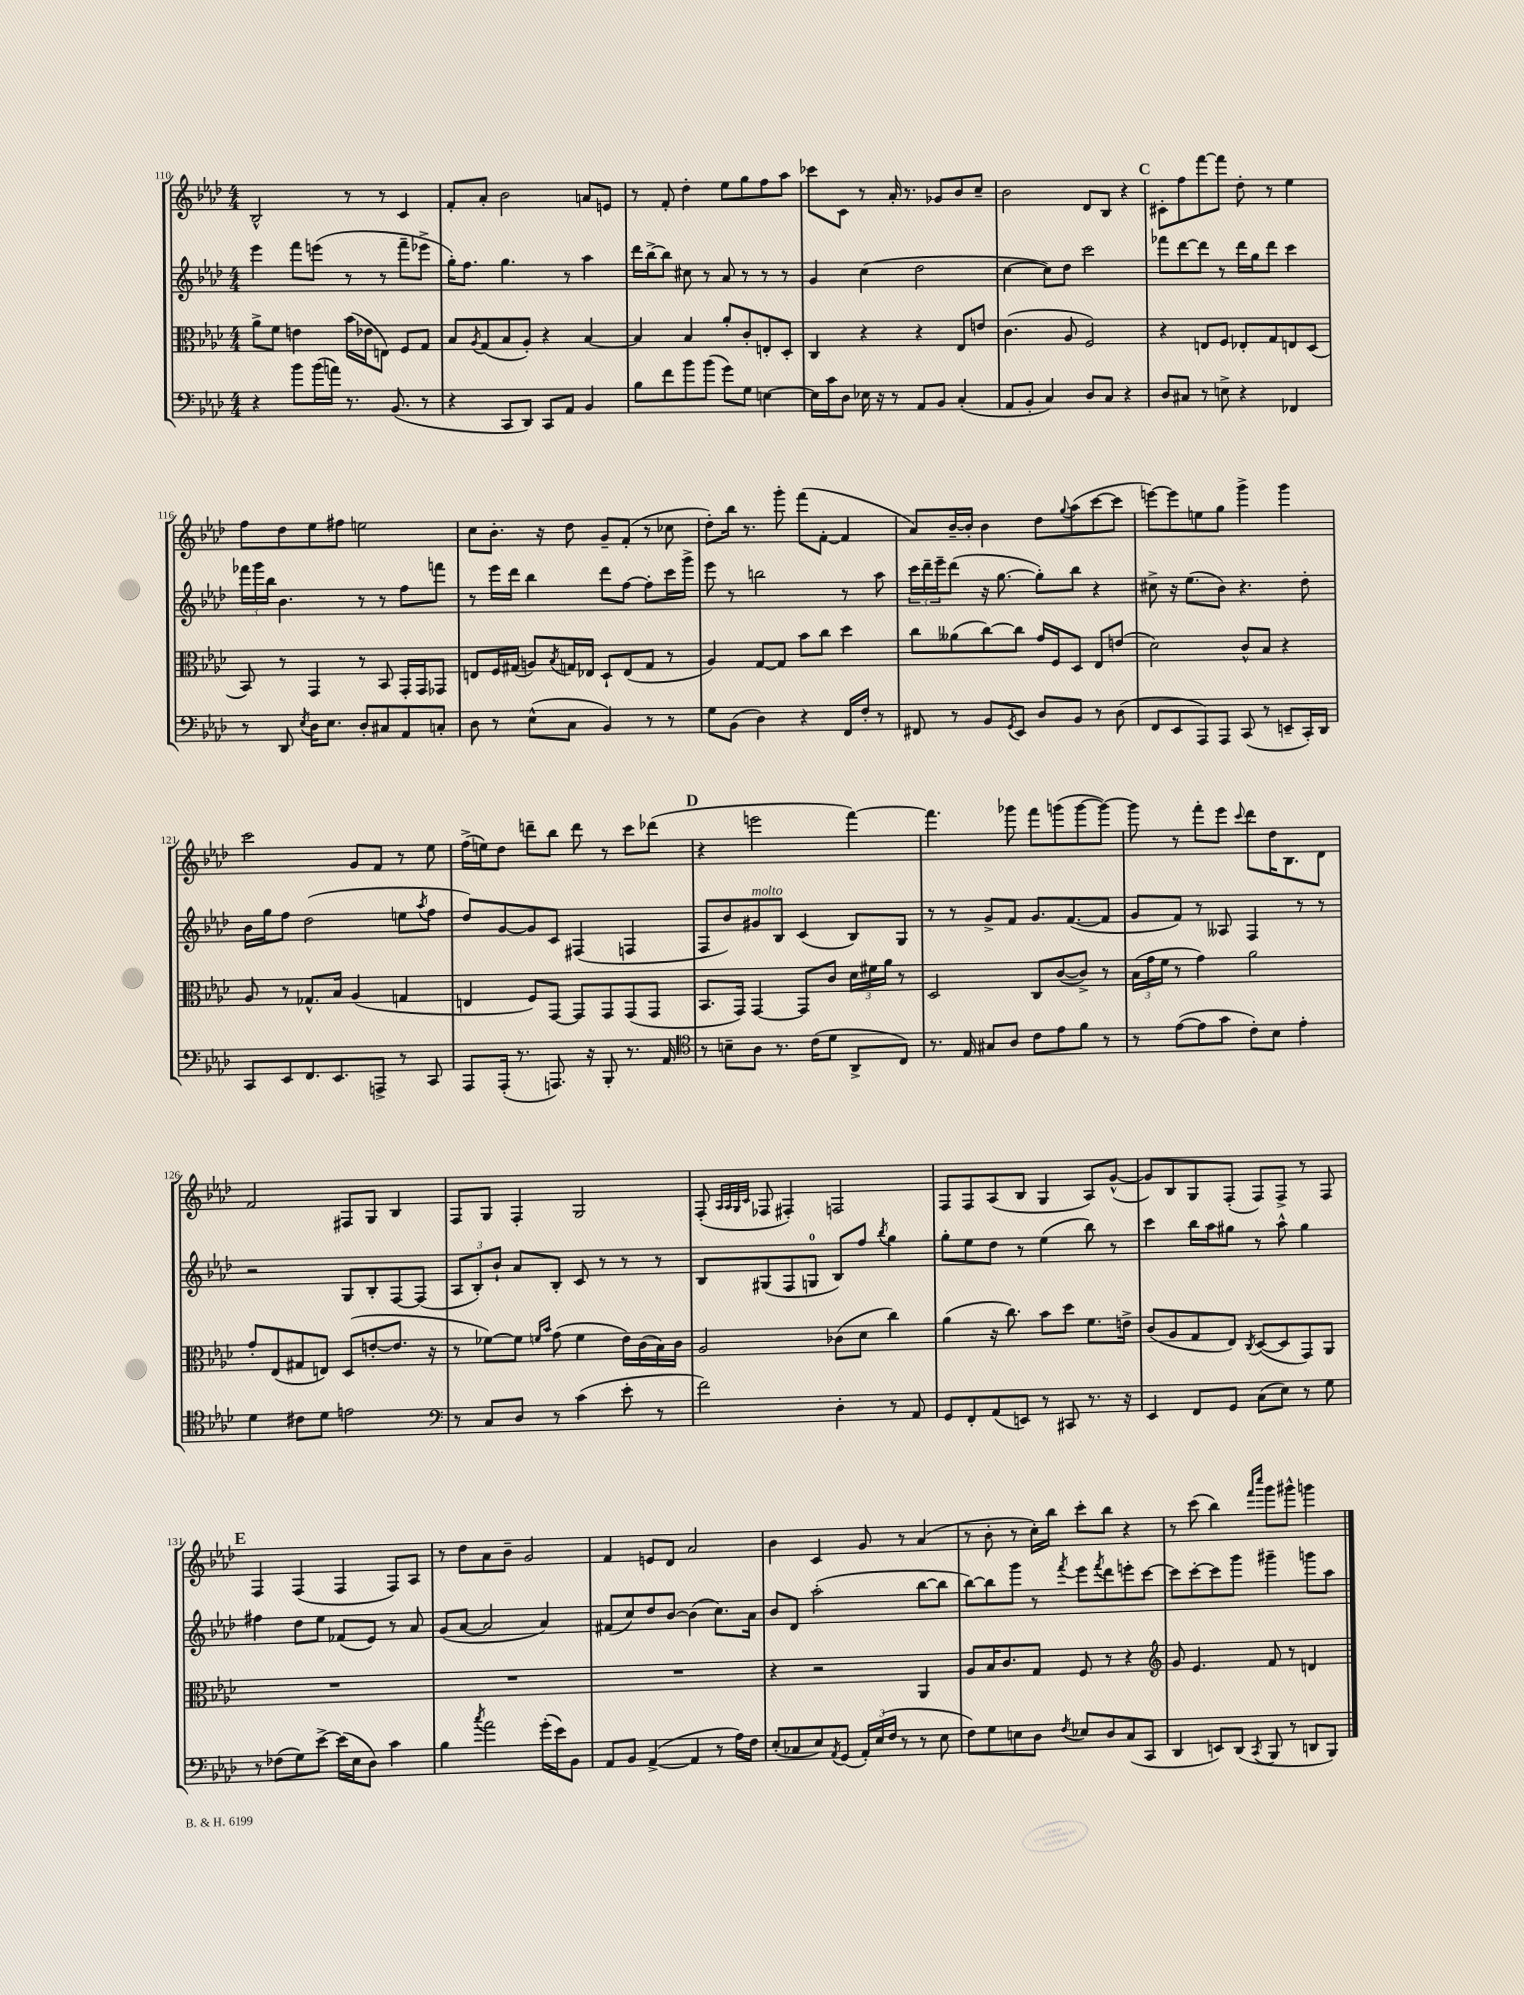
<<
\new StaffGroup <<
\new Staff = "s0" {
    \clef treble \key aes \major \numericTimeSignature \time 4/4
    bes2-^ r8 r8 c'4 |
    f'8-. aes'8-. bes'2 a'8 e'8 |
    r8 f'8-. des''4-. ees''8 g''8 f''8 aes''8 |
    ces'''8 c'8 r8 aes'16-. r8. ges'8 bes'8 c''8-- |
    bes'2 des'8 bes8 r4 |
    \mark \markup { \bold "C" } cis'8-. f''8 f'''8~ f'''8 des''8-. r8 ees''4 |
    f''8 des''8 ees''8 fis''8 e''2 |
    c''8 bes'8.-. r16 des''8 g'8-- f'8-.( r8 ces''8 |
    des''8-.) bes''16 r8. g'''8-. f'''8( f'8~-. f'4 |
    aes'8) bes'16~-- bes'16-. bes'4 des''8 \appoggiatura { g''8 } aes''8( c'''8~ c'''8 |
    e'''8~) e'''8 e''8 g''8 g'''4-> g'''4 |
    c'''2 g'8 f'8 r8 ees''8 |
    f''16->( e''16) des''8 d'''8-- bes''8 d'''8 r8 c'''8 des'''8( |
    \mark \markup { \bold "D" } r4 e'''2 f'''4~) |
    f'''4. ges'''8 f'''8 g'''8( g'''8~ g'''8~) |
    g'''8 r8 f'''8-. ees'''8 \appoggiatura { c'''8 } des'''8 des''16 bes8. des'8 |
    f'2 fis8 g8 bes4 |
    f8 g8 f4-. g2 |
    f8-.( \grace { aes32 aes32 g32 c'32 } fes8 fis4-.) f2 |
    f8 f8 aes8( bes8 g4 aes8) g'8~-^( |
    g'8) bes8 g8 f8-.( f8) f8-> r8 f8 |
    \mark \markup { \bold "E" } f4 f4( f4 f8) aes8 |
    r8 des''8 aes'8 bes'8-- g'2 |
    f'4 e'8 des'8 aes'2 |
    bes'4 c'4 g'8 r8 aes'4( |
    r8 bes'8-. r8 c''16-.) bes''16 c'''8-. bes''8 r4 |
    r8 c'''8( bes''4) \grace { f'''16 c''''16 } g'''8 gis'''8-^ g'''4 \bar "|." |
}
\new Staff = "s1" {
    \clef treble \key aes \major \numericTimeSignature \time 4/4
    ees'''4 f'''8 e'''8( r8 r8 f'''8-- ees'''8-> |
    g''16-.) f''8. g''4. r8 aes''4 |
    des'''16 bes''16~-> bes''8 cis''8 r8 aes'8 r8 r8 r8 |
    g'4 c''4( des''2 |
    c''4~ c''8) des''8 c'''2 |
    \mark \markup { \bold "C" } fes'''8 des'''8~ des'''8 r8 des'''16 g''16 des'''8 c'''4 |
    \tuplet 3/2 { fes'''16 g'''16 bes''16 } bes'4. r8 r8 f''8 f'''8 |
    r8 ees'''16 des'''16 bes''4 des'''8 f''8~ f''8-. c'''16 g'''16-> |
    ees'''8 r8 b''2 r8 aes''8 |
    \tuplet 3/2 { c'''16 des'''16-- ees'''16-- } des'''8( r16 g''8.~ g''8-.) bes''8 r4 |
    cis''8-> r16 ees''8.( bes'8) r4. des''8-. |
    bes'16 g''16 f''8 des''2( e''8 \acciaccatura { aes''8 } f''8 |
    des''8) g'8~ g'8 c'8 fis4( f4 |
    \mark \markup { \bold "D" } f8 bes'8) gis'8^\markup { \italic "molto" } bes8 c'4( bes8) g8 |
    r8 r8 g'8-> f'8 g'8. f'8.~( f'8 |
    g'8 f'8) r8 aeses8 f4 r8 r8 |
    r2 g8 bes8-. f8~ f8( |
    \tuplet 3/2 { aes8 bes8-.) bes'8-! } aes'8 bes8-. c'8 r8 r8 r8 |
    bes8 gis8( f8 g8-0 bes8) f''8 \acciaccatura { bes''8 } g''4 |
    g''8-. ees''8 des''8 r8 ees''4( bes''8) r8 |
    c'''4 bes''16 aes''16 gis''8 r8 aes''8-^ gis''4 |
    \mark \markup { \bold "E" } fis''4 des''8 ees''8 fes'8( ees'8) r8 aes'8 |
    g'8( aes'8~ aes'2 aes'4) |
    fis'8( c''8) des''8 bes'8~ bes'4( c''8.) aes'16 |
    bes'8 des'8 aes''2-.( bes''8~ bes''8 |
    bes''8~) bes''8 g'''8 r8 \acciaccatura { f'''8 } ees'''8 \acciaccatura { f'''8 } des'''8 e'''8-. c'''8~ |
    c'''8 c'''8~-. c'''8 g'''8 gis'''4-- g'''8 aes''8 \bar "|." |
}
\new Staff = "s2" {
    \clef alto \key aes \major \numericTimeSignature \time 4/4
    aes'8-> f'8 e'4 bes'16( ees'16 e8) f8 g8 |
    bes8 \acciaccatura { aes8 } g8( bes8 aes8-.) r4 bes4~ |
    bes4 bes4 aes'8-. c'8-. e8-. des8-. |
    c4 r4 r4 ees8 e'8 |
    c'4.( aes8 f2) |
    \mark \markup { \bold "C" } r4 e8 f8 ees8-. g8 e8 des8( |
    bes,8) r8 g,4 r8 bes,8 g,16-. g,16 ges,8 |
    e8 f16 gis16( a8) \acciaccatura { bes8 } g16 ees16 des8-! ees8( g8 r8 |
    aes4) g8~ g8 bes'8 c''8 des''4 |
    c''8 aeses'8( c''8~) c''8 g'16 f16 des8 ees8 e'8( |
    des'2) c'8-^ bes8 r4 |
    aes8 r8 ges8.-^ bes16 aes4( g4 |
    e4 f8) g,8~ g,8 g,8 g,8( g,8 |
    \mark \markup { \bold "D" } bes,8. g,16) g,4~ g,8 c'8 \tuplet 3/2 { des'16 fis'16 aes'16 } r8 |
    des2 c8 c'8~( c'8->) r8 |
    \tuplet 3/2 { bes16( g'16 f'16 } r8 g'4) aes'2 |
    g'8-. ees8( gis8 e8) des8( e'8~-. e'8. r16 |
    r8 fes'8~) fes'8 \grace { f'16 bes'16 } g'8( f'4 ees'16) c'16( bes16) c'16 |
    aes2 ces'8( des'8 c''4) |
    aes'4( r16 c''8.) bes'8 des''8 f'8. e'16-> |
    c'8( aes8 g8 ees8) \acciaccatura { c8 } des8~( des8 g,8) aes,8 |
    \mark \markup { \bold "E" } R1 |
    R1 |
    R1 |
    r4 r2 aes,4 |
    aes8 bes16 c'8. g8 f8 r8 r4 |
    \clef treble g'8 ees'4. f'8 r8 d'4 \bar "|." |
}
\new Staff = "s3" {
    \clef bass \key aes \major \numericTimeSignature \time 4/4
    r4 bes'8 bes'16( a'16) r8. bes,8.( r8 |
    r4 c,8 des,8) c,8 aes,8 bes,4 |
    bes8 f'8 bes'8 bes'8( g'8) g8 e4~ |
    e16 c'16 des8 ees16 r16 r8 aes,8 bes,8 c4-.( |
    aes,8 bes,8-. c4) des8 c8 r4 |
    \mark \markup { \bold "C" } des8 cis8 r8 e8-> r4 fes,4 |
    r8 des,8 \acciaccatura { ees8 } des16 ees8. des8-. cis8 aes,8 c8-. |
    des8 r8 ees8-^( c8 bes,4) r8 r8 |
    g8 bes,8( des4) r4 f,16 f16-. r8 |
    fis,8 r8 bes,8 \acciaccatura { g,8 } ees,8 des8 bes,8 r8 des8( |
    f,8 ees,8 aes,,8) aes,,8 c,8( r8 e,8-- c,16-.) des,16 |
    c,8 ees,8 f,8. ees,8. a,,8-> r8 c,8 |
    aes,,8 aes,,16-.( r8. a,,8.) r16 bes,,8-. r8. aes,16 |
    \mark \markup { \bold "D" } \clef tenor r8 b8-- aes8 r8. c'16( des'8 aes,8-> c8) |
    r8. ees16 gis8 aes8 c'8 ees'8 f'8 r8 |
    r8 ees'8~( ees'8 g'8 c'8-.) bes8 ees'4-. |
    des'4 cis'8 des'8 e'2 |
    \clef bass r8 c8 des8 r8 c'4( ees'8-. r8 |
    f'2) des4-. r8 aes,8 |
    g,8 f,8-. aes,8( e,8) r8 cis,8 r8. r16 |
    ees,4 f,8 g,8 c8( ees8) r8 g8 |
    \mark \markup { \bold "E" } r8 fes8( g8) ees'8~-> ees'16( ees16 des8) c'4 |
    bes4 \acciaccatura { c''8 } aes'2 g'16-.( ees'16) bes,8 |
    aes,8 bes,8 aes,4~->( aes,4 r8 aes16) f16 |
    ees8-.( ces8 ees8) \acciaccatura { aes,8 } g,8( \tuplet 3/2 { aes,16-.) ees16( f16 } r8 r8 ees8 |
    f8) g8 e8 des8 \acciaccatura { f8 } ees8 des8 c8( c,8 |
    des,4 e,8) des,8( \acciaccatura { c,8 } bes,,8 r8 d,8 bes,,8) \bar "|." |
}
>>
>>
\layout { \context { \Score currentBarNumber = #110 } }
